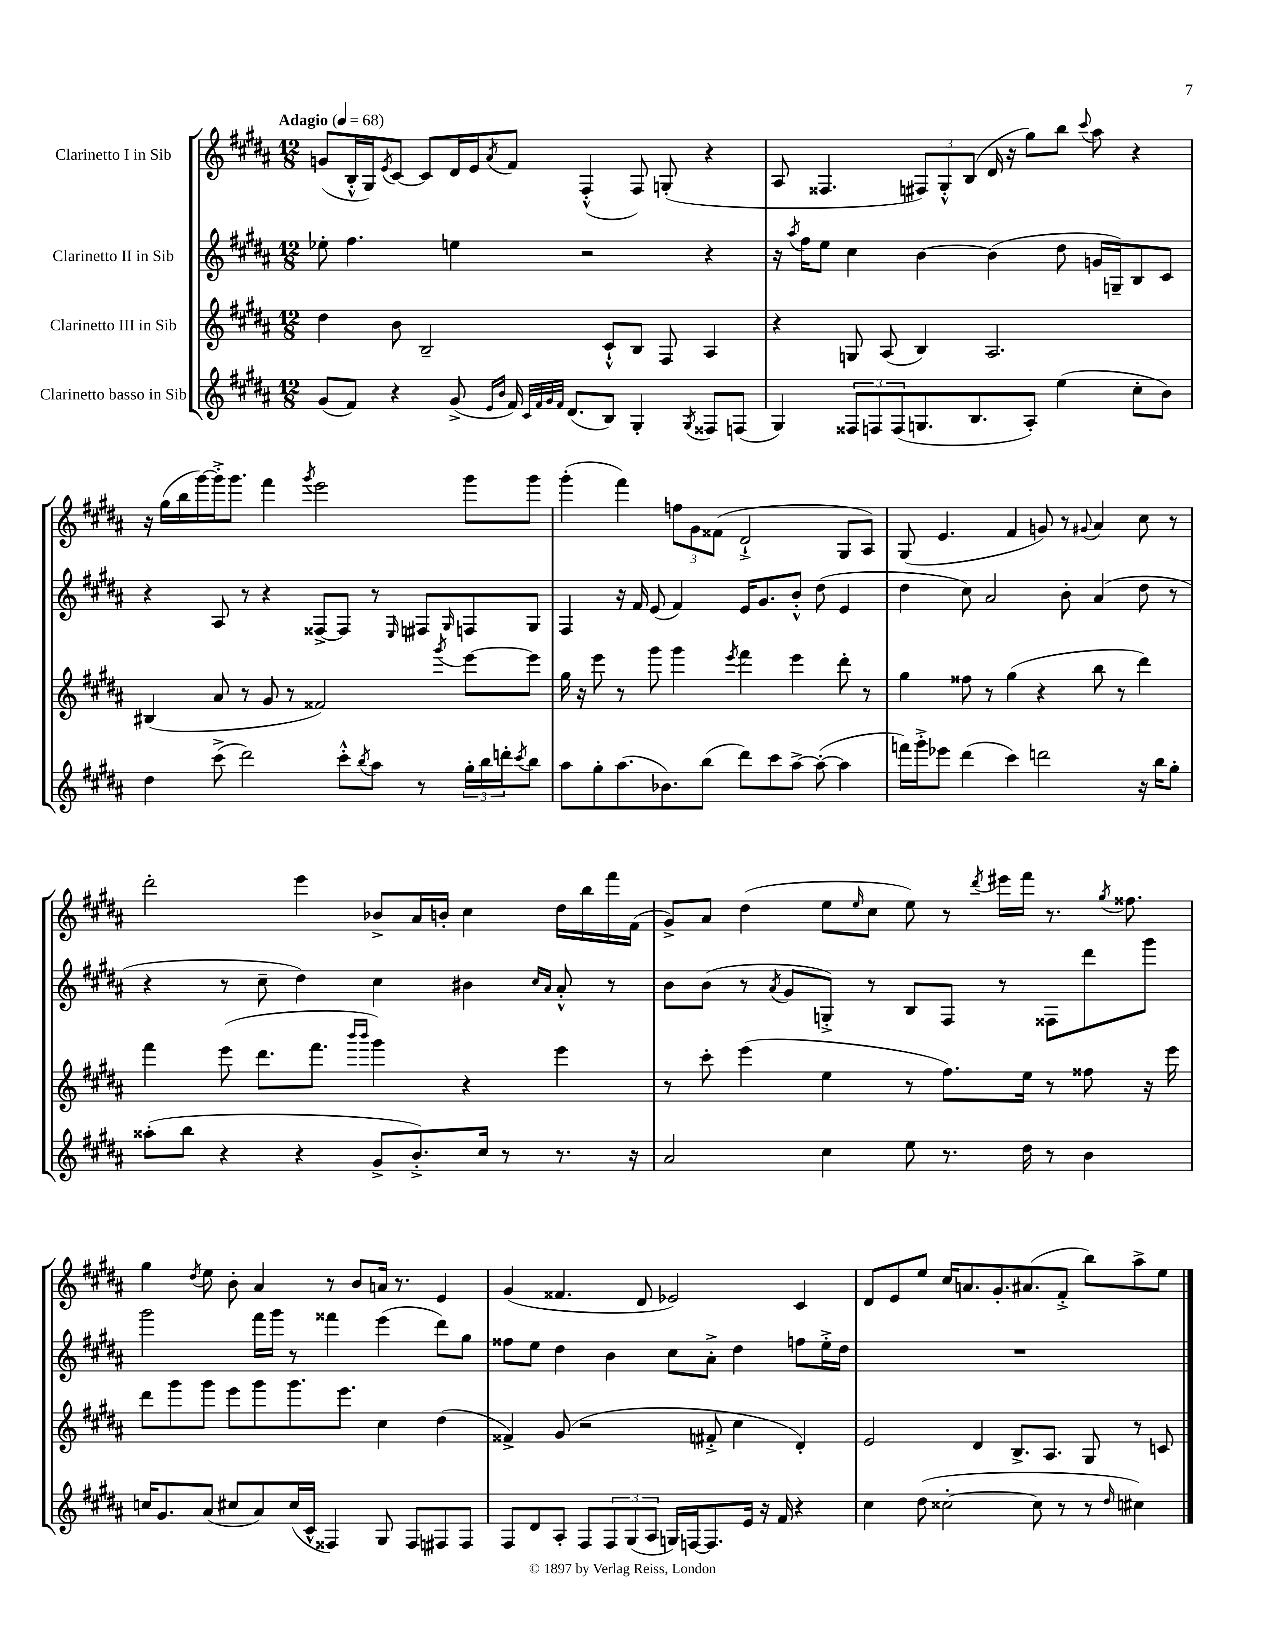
<<
\new StaffGroup <<
\new Staff = "s0" \with { instrumentName = "Clarinetto I in Sib" } {
    \clef treble \key b \major \numericTimeSignature \time 12/8 \tempo "Adagio" 4 = 68
    g'8( b16-.-^ gis16) \acciaccatura { e'8 } cis'8~ cis'8 dis'16 e'16 \acciaccatura { ais'8 } fis'8 fis4-.-^( fis8) g8-.( r4 |
    ais8 fisis4. \tuplet 3/2 { fis8) gis8-.-^ b8( } dis'16 r16 gis''8) b''8 \appoggiatura { cis'''8 } ais''8 r4 |
    r16 gis''16( b''16 gis'''16~) gis'''16-.-> gis'''8. fis'''4 \acciaccatura { gis'''8 } e'''2 gis'''8 gis'''8 |
    gis'''4-.( fis'''4) \tuplet 3/2 { f''8 gis'8 fisis'8( } dis'2-!-> gis8 ais8) |
    gis8( e'4. fis'4 g'8) r8 \appoggiatura { gis'8 } ais'4 cis''8 r8 |
    dis'''2-. e'''4 bes'8-> ais'16 b'16-. cis''4 dis''16 b''16 fis'''16 fis'16( |
    gis'8->) ais'8 dis''4( e''8 \grace { e''16 } cis''8 e''8) r8 \acciaccatura { dis'''8 } eis'''16 fis'''16 r8. \acciaccatura { gis''8 } fisis''8. |
    gis''4 \acciaccatura { dis''8 } e''8 b'8-. ais'4 r8 b'8 a'16 r8. e'4 |
    gis'4( fisis'4. dis'8 ees'2) cis'4 |
    dis'8 e'8 e''8 cis''16 a'8. gis'8.-. ais'8.( fis'8-.-> b''8) ais''8-> e''8 \bar "|." |
}
\new Staff = "s1" \with { instrumentName = "Clarinetto II in Sib" } {
    \clef treble \key b \major \numericTimeSignature \time 12/8
    ees''8-. fis''4. e''4 r2 r4 |
    r16 \acciaccatura { ais''8 } fis''16 e''8 cis''4 b'4~ b'4( dis''8 g'16 g16--) b8 cis'8 |
    r4 ais8 r8 r4 fisis8~-> fisis8 r8 \grace { e16 } fis8 \grace { gis16 } f8 gis8 |
    fis4 r16 fis'16 e'8( fis'4) e'16 gis'8. b'8-.-^ dis''8( e'4 |
    dis''4 cis''8) ais'2 b'8-. ais'4( dis''8 r8 |
    r4 r8 cis''8-- dis''4) cis''4 bis'4 \grace { cis''16 ais'16 } ais'8-.-^ r8 |
    b'8 b'8( r8 \acciaccatura { ais'8 } gis'8 g8-.->) r8 b8 fis8 r8 fisis8 dis'''8 gis'''8 |
    gis'''2 fis'''16 gis'''16 r8 fisis'''4 e'''4( dis'''8) gis''8 |
    fisis''8 e''8 dis''4 b'4 cis''8 ais'8-.-> dis''4 f''8 e''16-.-> dis''16 |
    R1. \bar "|." |
}
\new Staff = "s2" \with { instrumentName = "Clarinetto III in Sib" } {
    \clef treble \key b \major \numericTimeSignature \time 12/8
    dis''4 b'8 b2-- cis'8-!-^ b8 fis8 ais4 |
    r4 g8 ais8( b4) ais2. |
    bis4( ais'8 r8 gis'8 r8 fisis'2) \acciaccatura { gis'''8 } e'''8~ e'''8 |
    gis''16 r16 e'''8 r8 gis'''8 gis'''4 \acciaccatura { e'''8 } fis'''4 e'''4 dis'''8-. r8 |
    gis''4 fisis''8 r8 gis''4( r4 b''8 r8 dis'''4) |
    fis'''4 e'''8( dis'''8. fis'''8. \grace { b'''16 b'''16 } gis'''4) r4 e'''4 |
    r8 cis'''8-. e'''4( e''4 r8 fis''8.) e''16 r8 fisis''8 r16 e'''16 |
    dis'''8 gis'''8 gis'''8 e'''8 gis'''8 gis'''8. e'''8. cis''4 dis''4( |
    fisis'4->) gis'8( r2 fis'8-.-> cis''4 dis'4-.) |
    e'2 dis'4 b8.-> ais8. gis8 r8 c'8 \bar "|." |
}
\new Staff = "s3" \with { instrumentName = "Clarinetto basso in Sib" } {
    \clef treble \key b \major \numericTimeSignature \time 12/8
    gis'8( fis'8) r4 gis'8->( \grace { e'16 b'16 } fis'16) \grace { cis'32 fis'32 gis'32 fis'32 } dis'8.( b8) gis4-. \acciaccatura { gis8 } fisis8 f8( |
    gis4) \tuplet 3/2 { fisis8 f8 f8( } g8. b8. ais8-.) e''4( cis''8-. b'8) |
    dis''4 cis'''8->( dis'''2) cis'''8-.-^ \acciaccatura { b''8 } ais''8 r8 \tuplet 3/2 { gis''16-. b''16 d'''16-. } \acciaccatura { cis'''8 } b''8 |
    ais''8 gis''8-. ais''8.( bes'8.) b''8( dis'''8) cis'''8 ais''8~-> ais''8~-.( ais''4 |
    f'''16) gis'''16-.-> ees'''8 dis'''4( cis'''4) d'''2 r16 b''16 gis''8-. |
    aisis''8-.( b''8 r4 r4 gis'8-> b'8.-.->) cis''16 r8 r8. r16 |
    ais'2 cis''4 e''8 r8. dis''16 r8 b'4 |
    c''16 gis'8. ais'8( cis''8 ais'8) cis''16( cis'16-^ fisis4) gis8 fisis8 fis8 fis8 |
    fis8 dis'8 ais8-. fis8 \tuplet 3/2 { fis8 gis8( ais8 } g16) f16~ f8. e'16 r16 fis'16 r4 |
    cis''4 dis''8( cisis''2~-. cisis''8 r8 r8 \grace { dis''16 } cis''4) \bar "|." |
}
>>
>>
\layout { \context { \Score \remove "Bar_number_engraver" } }
